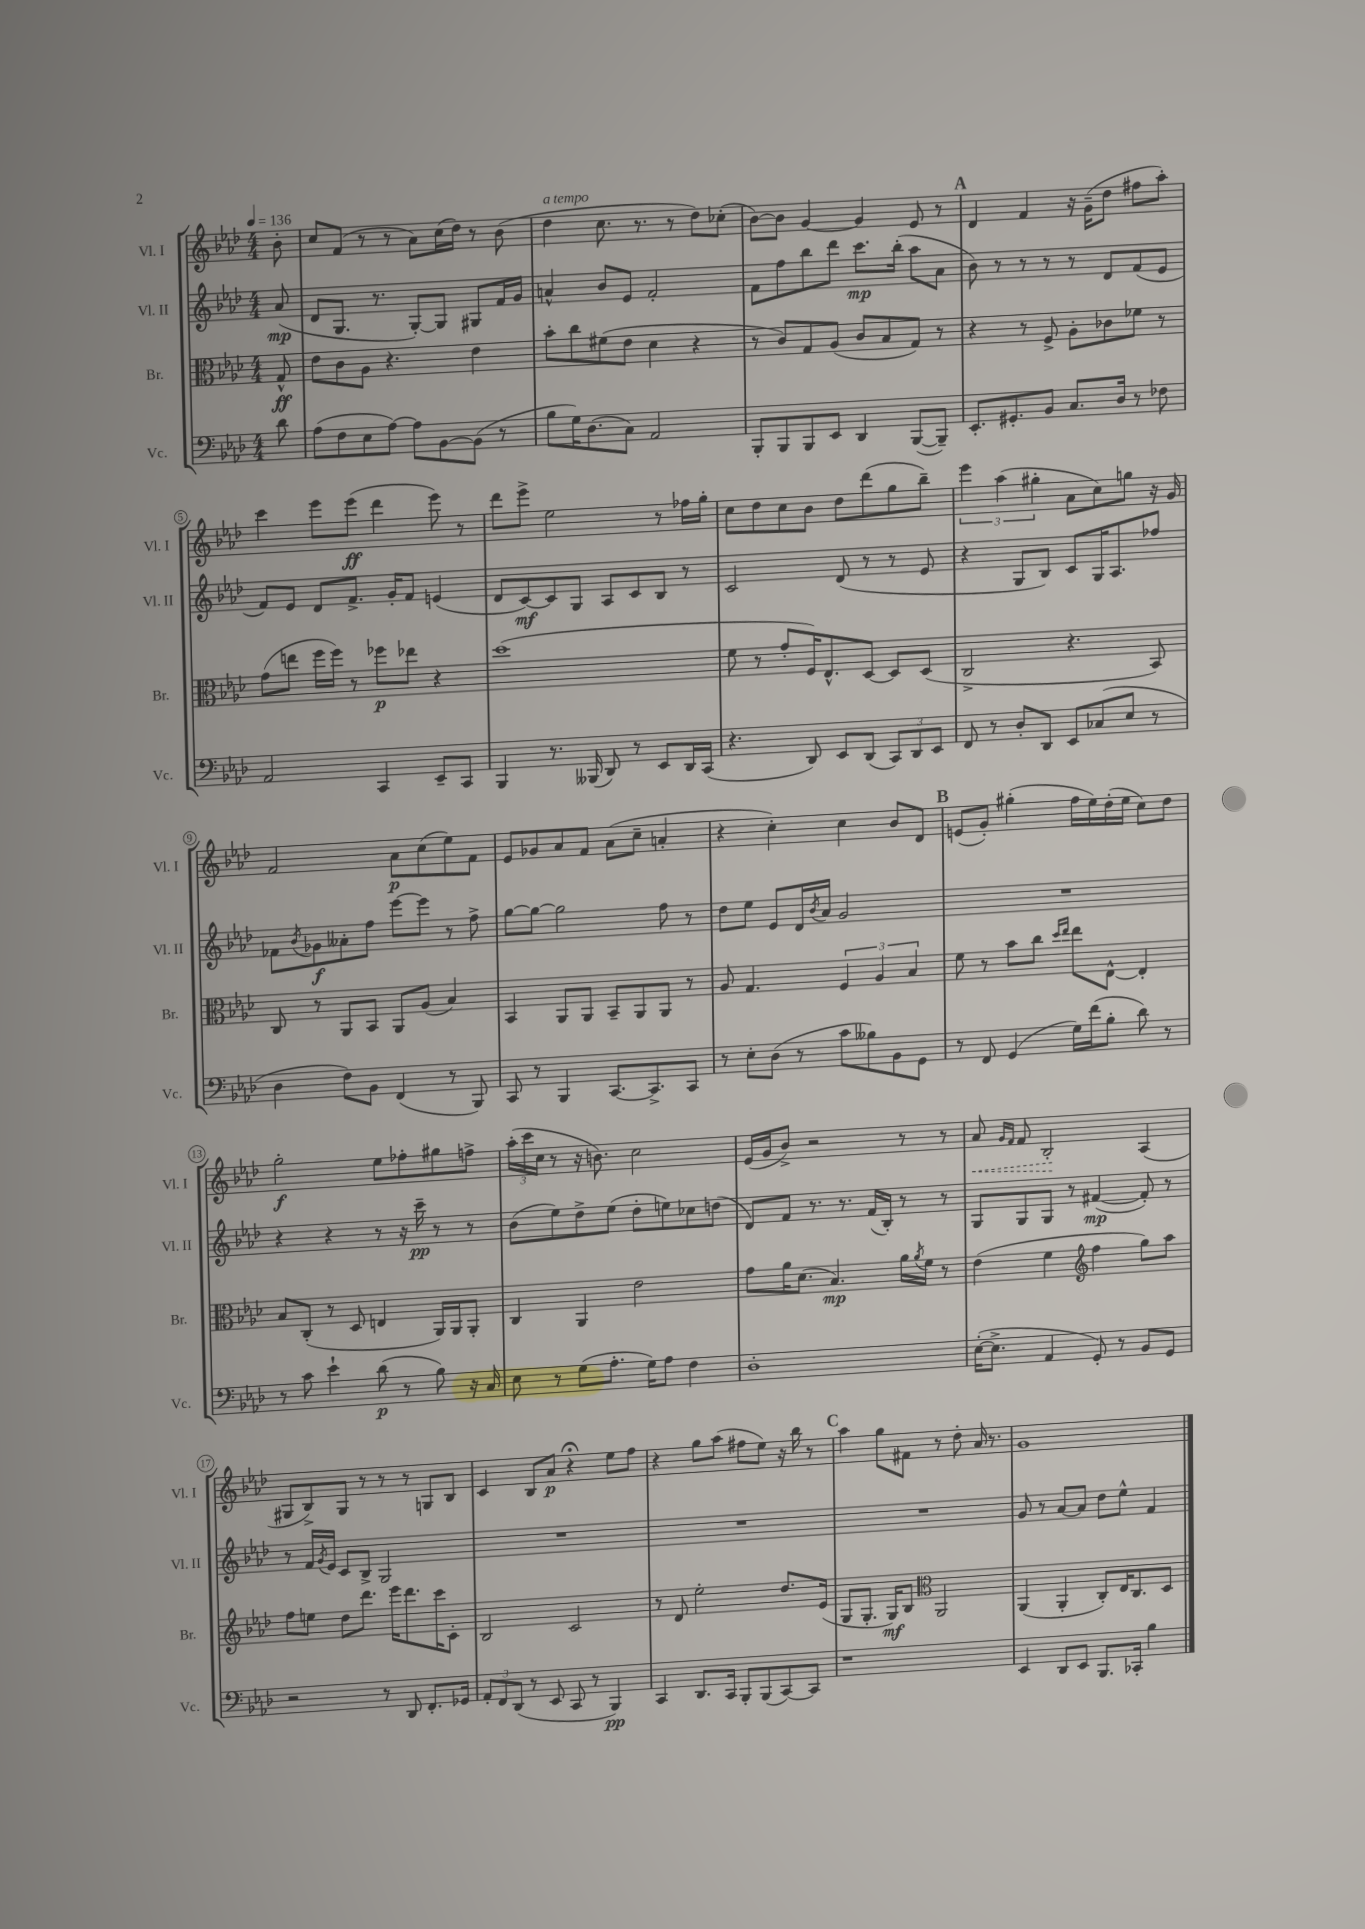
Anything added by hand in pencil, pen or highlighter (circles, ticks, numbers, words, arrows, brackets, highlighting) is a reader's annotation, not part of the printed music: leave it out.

**kern	**kern	**kern	**kern
*staff4	*staff3	*staff2	*staff1
*clefF4	*clefC3	*clefG2	*clefG2
*k[b-e-a-d-]	*k[b-e-a-d-]	*k[b-e-a-d-]	*k[b-e-a-d-]
*M4/4	*M4/4	*M4/4	*M4/4
*MM136	*MM136	*MM136	*MM136
8d-	8G^^	(8a-	8b-'
=	=	=	=
(8A-	8e-	8d-	8cc
8F	8c	8.G	(8f
8E-	8A-	.	8r
.	.	8.r	.
[8A-)	4.r	.	8r
8A-]	.	[8G')	8a-)
[8BB-	.	8G]	(16cc
.	.	.	16dd-)
(8BB-]	4e-	8G#	8r
8r	.	16f	(8b-
.	.	16g	.
=	=	=	=
8B-	8b-'	4a^^	4dd-
16G)	8cc	.	.
(8.D-	.	.	.
.	(8f#	8b-	8.cc
8C)	8e-	8e-	.
.	.	.	8.r
2AA-	4d-	2f'	.
.	.	.	8r
.	4r	.	8dd-)
.	.	.	(8cc-'
=	=	=	=
8BBB-'	8r	8f	[8b-)
8BBB-	8c)	8ff	8b-]
8BBB-	8G	8bb-	[4g
8EE-	(8A-	8ddd-	.
4DD-	8c	8.ccc	4g]
.	8B-	.	.
.	.	(16bb-'	.
([8BBB-	8G)	8aa-	8e-
8BBB-~])	8r	8a-	8r
=	=	=	=
8.EE-'	4r	8b-)	4d-
.	.	8r	.
8.GG#'	.	.	.
.	8r	8r	4f
8BB-	8F^	8r	.
8.C	8A-'	8r	16r
.	.	.	(16g~
.	8c-	8d-	8dd-
16D-	.	.	.
8r	8f-	(8f	8ff#
8F-	8r	8e-	8aa-')
=	=	=	=
2AA-	(8g	8f)	4ccc
.	8ee	8e-	.
.	16ff	8d-	8eee-
.	16ff)	.	.
.	8r	8.f^	(8eee-
4CC	8ff-	.	4ddd-
.	.	16g'	.
.	8ee-	8f	.
8EE-~	4r	(4e	8eee-)
8CC	.	.	8r
=	=	=	=
4BBB-	(1dd-	8d-	8ddd-
.	.	[8c)	8eee-^
8.r	.	8c]	2ee-
.	.	8G	.
(16BBB--	.	.	.
8DD-)	.	8A-	.
8r	.	8c	.
8EE-	.	8B-	8r
16DD-	.	8r	16ff-
(16CC	.	.	16gg'
=	=	=	=
4.r	8f	2c	8cc
.	8r	.	8dd-
.	8g'	.	8cc
8DD-)	16F)	.	8b-
.	8.E-^^	.	.
8EE-	.	(8d-	8dd-
(8DD-	[8D-	8r	(8ddd-
12CC)	8D-]	8r	8gg
12DD-	.	.	.
.	(8D-	8e-	8bb-~)
12EE-	.	.	.
=	=	=	=
8FF	2C^	4r	6eee-
8r	.	.	.
.	.	.	(6aa-
8D-'	.	8G	.
.	.	.	6gg#'
8DD-	.	8B-)	.
8EE-	4.r	8c	8a-
(8C-	.	16G	8cc)
.	.	8.A-	.
8E-	.	.	8gg
8r	8BB-)	8ff-	16r
.	.	.	16g
=	=	=	=
4D-	8C	8f-	2f
.	.	8qb-	.
.	8r	8g-	.
8F)	8AA-	8a--'	.
8BB-	8BB-	8ff	.
(4FF	8AA-	[8eee-	8a-
.	(8A-	8eee-]	(8cc
8r	4B-)	8r	8ee-)
8BBB-)	.	8ff^	8f
=	=	=	=
8CC	4BB-	[8gg	8e-
8r	.	8gg_	8g-
4BBB-	8AA-	2gg]	8a-
.	8AA-	.	8f
[8.CC	8BB-~	.	(8a-
.	8AA-	.	8cc~
8.CC^]	.	.	.
.	8AA-	8ff	4a'
8CC	8r	8r	.
=	=	=	=
8r	8A-	8dd-	4r
8E-'	4.G	8ee-	.
(8D-	.	8e-	4cc')
8r	.	16d-	.
.	.	8qb-	.
.	.	16a-	.
8c	6F	2g	4cc
8B--)	.	.	.
.	6A-	.	.
8BB-	.	.	8b-
.	6B-	.	.
8GG	.	.	8d-
=	=	=	=
8r	8f	1r	(8e
8FF	8r	.	8g')
(4GG	8b-	.	(4gg#'
.	8cc	.	.
.	16qqdd-	.	.
.	16qqee-	.	.
16G)	8ee-	.	16ff
(16f	.	.	16ee-)
8B-'	[8E-^^	.	(16dd-'
.	.	.	16ee-
8d-)	4E-']	.	8cc)
8r	.	.	8dd-
=	=	=	=
8r	8B-	4r	2gg'
8c	(8C'	.	.
4e-`	8r	4r	.
.	8D-	.	.
(8d-	4E	8r	8ee-
8r	.	16r	8ff-'
.	.	16ccc~	.
8B-)	16AA-)	8r	8gg#
.	16AA-	.	.
16r	8AA-'	8r	8ff^
16C	.	.	.
=	=	=	=
8E-	4C	(8b-	(24aa-'
.	.	.	24ccc
.	.	.	24cc
8r	.	8ee-)	8r
(8G	4AA-	8dd-^	16r
.	.	.	8.b)
8.A-'	.	(8ee-	.
.	2e-	8dd-'	2cc
16G)	.	.	.
8A-	.	8ee)	.
4F	.	8cc-	.
.	.	(8dd	.
=	=	=	=
1D-'	8g	8d-)	(16e-
.	.	.	16g
.	16a-	8f	8b-^)
.	(8.d-	.	.
.	.	8.r	2r
.	4.B-)	.	.
.	.	8.r	.
.	.	(16f	.
.	.	16B-')	.
.	16a-	8r	8r
.	8qa-	.	.
.	16f	.	.
.	8r	8r	8r
=	=	=	=
([16E-'	(4e-	8G	8a-
8.E-^]	.	.	.
.	.	.	16qqg
.	.	.	16qqf
.	.	8G	8f
4AA-	4f	8G	2B-'
.	.	8r	.
*	*clefG2	*	*
8GG')	4ff	([4f#	.
8r	.	.	.
8BB-	8gg)	8f#'])	(4A-
8GG	8aa-	8r	.
=	=	=	=
2r	8ff	8r	8G#
.	8ee	16f	8B-^)
.	.	8qg	.
.	.	16e-	.
.	8dd-	8c	8G#
.	8.ddd-	8B-^	8r
8r	.	2G	8r
.	16eee-	.	.
8DD-	8.ddd-	.	8r
8.FF'	.	.	8G
.	16ccc	.	.
.	8c'	.	8B-
16GG-	.	.	.
=	=	=	=
12AA-'	2B-	1r	4c
12FF	.	.	.
(12DD-	.	.	.
8r	.	.	8B-
8EE-	.	.	8a-
8CC	2c	.	4r;
8r	.	.	.
4BBB-)	.	.	8ee-
.	.	.	8ff
=	=	=	=
4CC	8r	1r	4r
.	8d-	.	.
8.DD-	2ee-'	.	8gg
.	.	.	(8aa-
16CC	.	.	.
8BBB-'	.	.	8ff#
(8BBB-	.	.	8ee-)
[8CC)	8.dd-	.	16r
.	.	.	16bb-
8CC]	.	.	8r
.	(16e-	.	.
=	=	=	=
1r	8G	1r	4aa-
.	8.G'	.	.
.	.	.	8gg
.	16G)	.	.
.	8B-	.	8f#
*	*clefC3	*	*
.	2AA-	.	8r
.	.	.	8dd-'
.	.	.	16a-
.	.	.	8.r
=	=	=	=
4EE-	(4AA-	8g	1g
.	.	8r	.
8DD-	4AA-'	[8a-	.
8EE-	.	8a-]	.
8.BBB-	8C')	8dd-	.
.	16E-	8ee-^^	.
16CC-'	8.C	.	.
4B-	.	4f	.
.	8D-	.	.
==	==	==	==
*-	*-	*-	*-
